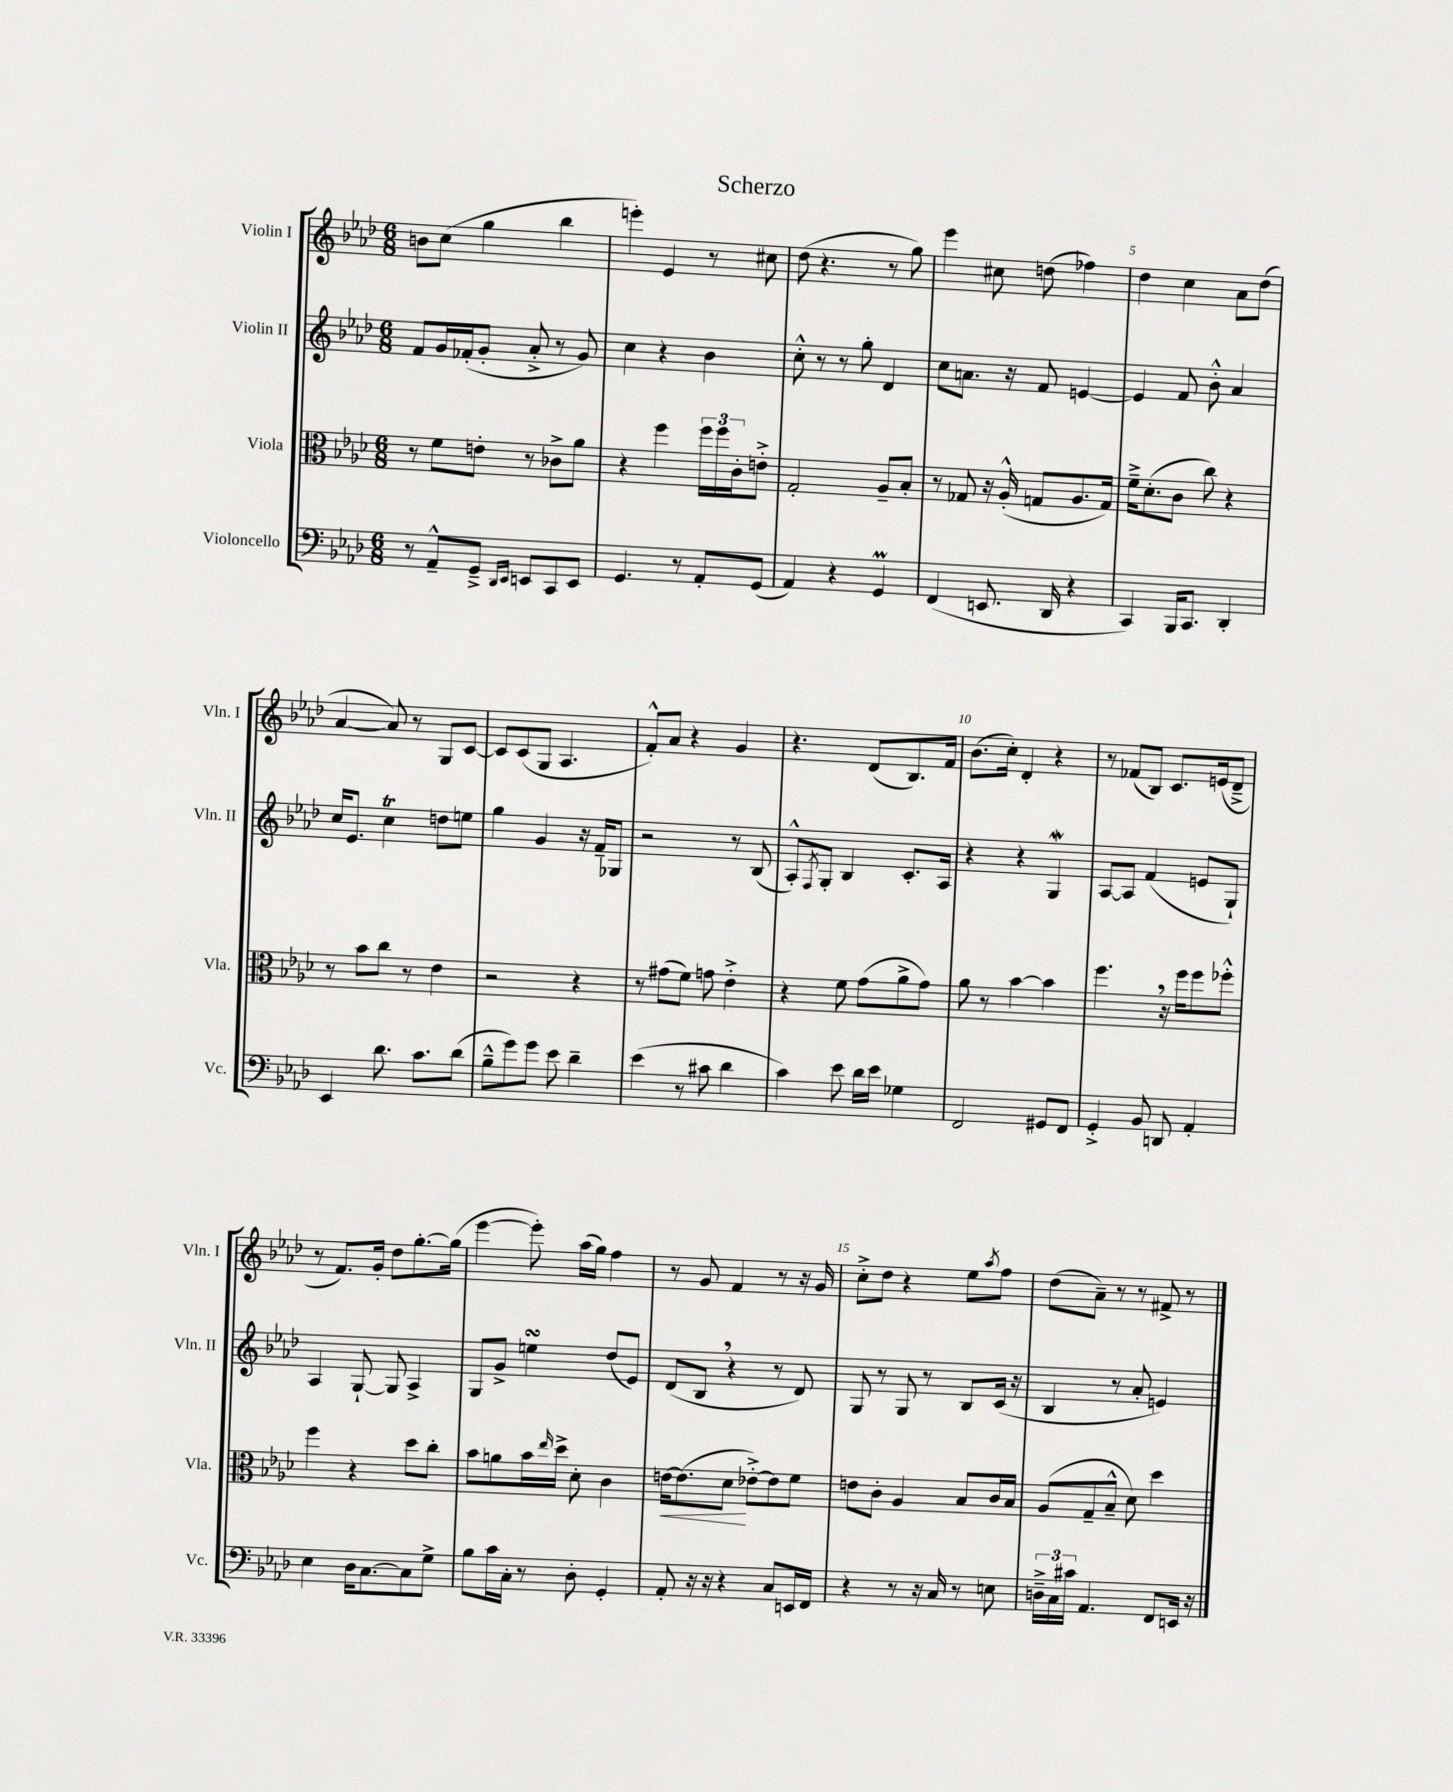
\header { title = "Scherzo" }
<<
\new StaffGroup <<
\new Staff = "s0" \with { instrumentName = "Violin I" shortInstrumentName = "Vln. I" } {
    \clef treble \key aes \major \numericTimeSignature \time 6/8
    b'8 c''8( g''4 bes''4 |
    e'''4-.) ees'4 r8 cis''8 |
    des''8( r4. r8 g''8) |
    ees'''4 cis''8 d''8( fes''4) |
    des''4 c''4 aes'8 des''8( |
    aes'4~ aes'8) r8 g8 c'8~ |
    c'8 c'8( g8 aes4. |
    f'8-.-^) aes'8 r4 g'4 |
    r4. des'8( bes8.) f'16 |
    bes'8.( c''16-.) des'4-. r4 |
    r8 fes'8( bes8) c'8. e'16( des'8---> |
    r8 f'8.) g'16-. des''8 g''8.~-. g''16( |
    ees'''4~ ees'''8-.) aes''16( g''16) f''4 |
    r8 g'8 f'4 r8 r16 g'16 |
    c''8-.-> des''8 r4 ees''8 \acciaccatura { aes''8 } f''8 |
    des''8( aes'8--) r8 r8 fis'8-> r8 \bar "|." |
}
\new Staff = "s1" \with { instrumentName = "Violin II" shortInstrumentName = "Vln. II" } {
    \clef treble \key aes \major \numericTimeSignature \time 6/8
    f'8 g'16 fes'16-.( g'8-. aes'8-.-> r8 g'8) |
    c''4 r4 bes'4 |
    c''8-.-^ r8 r8 g''8-. des'4 |
    c''8 a'8. r16 f'8 e'4~ |
    e'4 f'8 bes'8-.-^ aes'4 |
    c''16 ees'8. c''4\trill d''8 e''8 |
    g''4 g'4 r16 f'16-- ges8 |
    r2 r8 bes8( |
    aes8-.-^) \acciaccatura { f8 } g8-. bes4 c'8.-. aes16 |
    r4 r4 g4\mordent |
    aes8~ aes8 f'4( e'8 g8-!) |
    aes4 g8~-! g8 aes4-> |
    g8 g'8-> e''4\turn des''8( ees'8) |
    des'8( bes8 \breathe r4 r8 des'8) |
    g8 r8 g8 r8 bes8 c'16( r16 |
    bes4 r8 aes'8-. e'4) \bar "|." |
}
\new Staff = "s2" \with { instrumentName = "Viola" shortInstrumentName = "Vla." } {
    \clef alto \key aes \major \numericTimeSignature \time 6/8
    r8 f'8 e'8-. r8 ces'8-> aes'8 |
    r4 f''4 \tuplet 3/2 { f''16 f''16 c'16-. } e'8-.-> |
    g2-. aes8-- bes8-. |
    r8 ges8 r16 aes16-.-^( g8 aes8. g16) |
    f'16---> des'8.-.( c'8 c''8) r4 |
    r8 bes'8 c''8 r8 ees'4 |
    r2 r4 |
    r8 gis'8( f'8) g'8 ees'4-.-> |
    r4 f'8 g'8( aes'8-> g'8) |
    aes'8 r8 bes'4~ bes'4 |
    f''4. \breathe r16 f''16 f''8 fes''8-.-^ |
    f''4 r4 des''8 c''8-. |
    bes'8 a'8 bes'16 \grace { ees''16 } des''16-> des'8-. c'4 |
    e'16~\< e'8.( des'8\! ees'8~-.->) ees'8 f'8 |
    e'8 c'8-. aes4 bes8 c'16 bes16 |
    aes8( g8-- bes8---^ des'8) des''4 \bar "|." |
}
\new Staff = "s3" \with { instrumentName = "Violoncello" shortInstrumentName = "Vc." } {
    \clef bass \key aes \major \numericTimeSignature \time 6/8
    r8 aes,8---^ g,8---> \grace { des,16 ees,16 } e,8 c,8 e,8 |
    g,4. r8 aes,8-. g,8( |
    aes,4) r4 g,4\prall |
    f,4( e,8. des,16 r4 |
    c,4) bes,,16 c,8. des,4-. |
    ees,4 des'8. c'8. des'8( |
    bes8---^ g'8) g'8 ees'8 des'4-- |
    ees'4( r8 cis'8 des'4 |
    c'4) ees'8 des'16 ees'16 ges4 |
    f,2 gis,8 f,8 |
    g,4-.-> bes,8 d,8 aes,4-. |
    ees4 des16 c8.~ c8 g8-> |
    bes8 c'16 c16-. r8 des8-. g,4-. |
    aes,8-. r16 r16 r4 c8 e,16 f,16 |
    r4 r8 r16 c16 r8 e8 |
    \tuplet 3/2 { d16---> c16 cis'16 } aes,4. f,8 e,16 r16 \bar "|." |
}
>>
>>
\layout { \context { \Score \override BarNumber.break-visibility = ##(#f #t #t) barNumberVisibility = #(every-nth-bar-number-visible 5) } }
